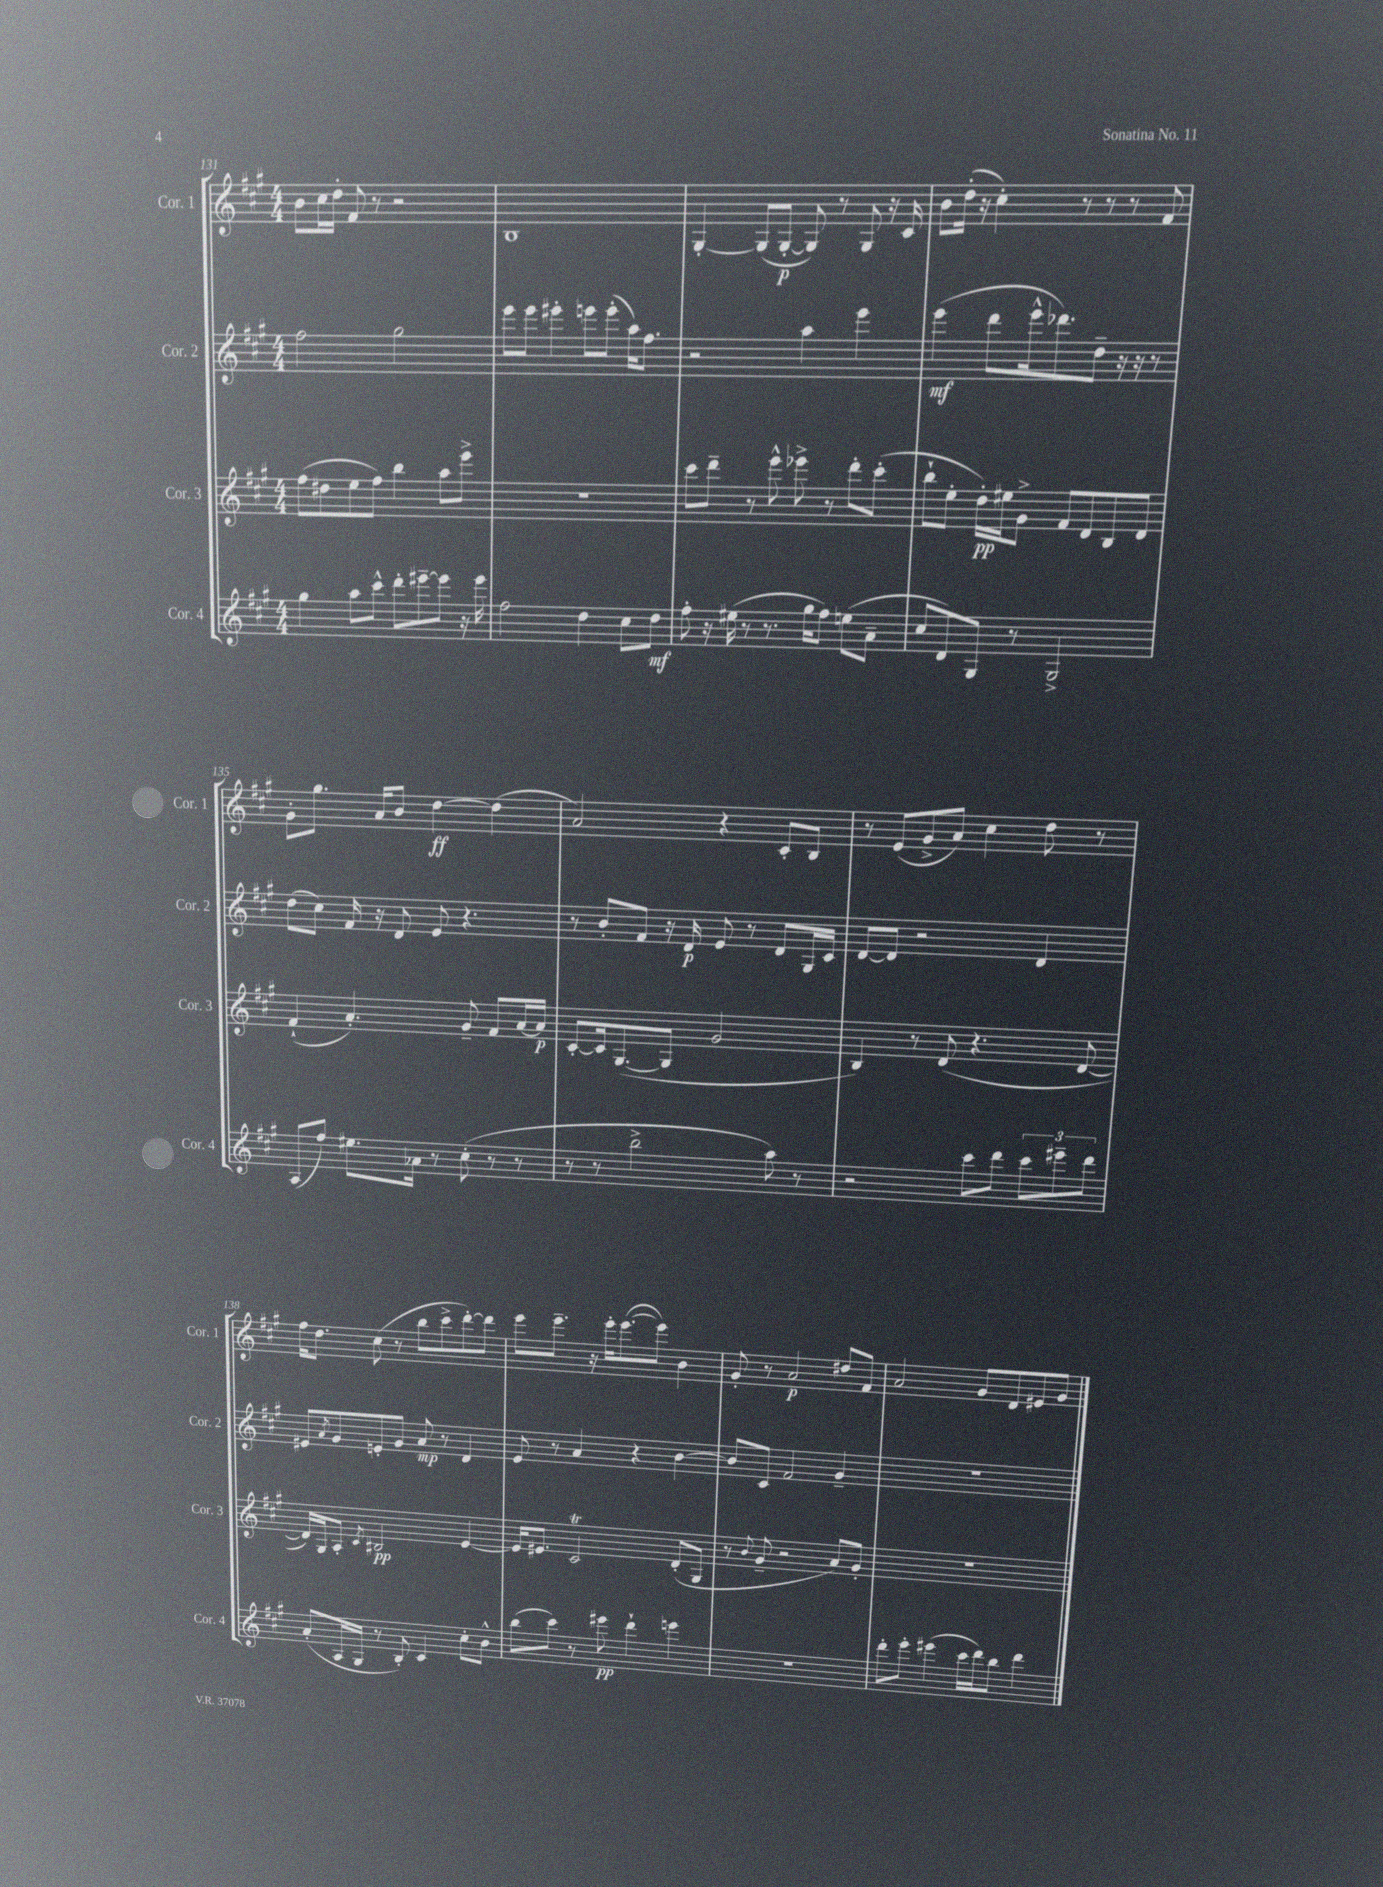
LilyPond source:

<<
\new StaffGroup <<
\new Staff = "s0" \with { instrumentName = "Cor. 1" shortInstrumentName = "Cor. 1" } {
    \clef treble \key a \major \numericTimeSignature \time 4/4
    b'8 cis''16 d''16-. fis'8 r8 r2 |
    b1 |
    gis4~-. gis8( gis8~-.\p gis8) r8 gis8 r16 cis'16 |
    b'8 d''16-.( r16 cis''4-.) r8 r8 r8 fis'8 |
    gis'8-. gis''8. a'16 b'8 d''4~\ff d''4( |
    a'2) r4 cis'8-. b8 |
    r8 e'8( gis'8-> a'8) cis''4 d''8 r8 |
    fis''16 d''8. cis''8( r8 b''8 cis'''8-> d'''8~-.) d'''8 |
    e'''8 e'''8.-- r16 e'''16-. e'''8.~( e'''8) b'4 |
    gis'8-. r8 a'2\p dis''8 fis'8 |
    a'2 gis'8 d'8 eis'8 gis'8 \bar "|." |
}
\new Staff = "s1" \with { instrumentName = "Cor. 2" shortInstrumentName = "Cor. 2" } {
    \clef treble \key a \major \numericTimeSignature \time 4/4
    fis''2 gis''2 |
    e'''8 e'''8 eis'''4-. e'''8 e'''8-.( a''16) fis''8. |
    r2 a''4 e'''4 |
    e'''4\mf( d'''8 e'''16-^ des'''8.) d''8-- r16 r16 r8 |
    d''8( cis''8) fis'16 r16 d'8 e'8 r4. |
    r8 b'8-. fis'8 r16 d'16\p e'8 r8 d'8 gis16 cis'16 |
    d'8~ d'8 r2 d'4 |
    eis'8 \acciaccatura { a'8 } gis'8 e'8-. gis'8 a'8\mp r8 d'4 |
    e'8 r8 a'4 r4 b'4~ |
    b'8 cis'8 fis'2 gis'4-- |
    R1 \bar "|." |
}
\new Staff = "s2" \with { instrumentName = "Cor. 3" shortInstrumentName = "Cor. 3" } {
    \clef treble \key a \major \numericTimeSignature \time 4/4
    fis''8( dis''8 e''8 fis''8) b''4 a''8 e'''8-> |
    R1 |
    cis'''8 d'''8-- r8 e'''8-^ ees'''8-> r8 d'''8-. cis'''8-.( |
    b''8-! e''8-. d''16-.\pp) eis''16 gis'8-> fis'8 d'8 b8 d'8 |
    fis'4-!( a'4.-.) gis'8-- fis'8 a'16~ a'16\p |
    cis'8~-. cis'16 gis8.~( gis8 gis'2 |
    b4) r8 d'8( r4. d'8~ |
    d'16) gis16 a8-. \acciaccatura { cis'8 } bis2\pp e'4~ |
    e'16 eis'8. cis'2\trill d'8-.( gis8 |
    r8 \appoggiatura { b'8 } gis'8-- r2 a'8) gis'8-. |
    R1 \bar "|." |
}
\new Staff = "s3" \with { instrumentName = "Cor. 4" shortInstrumentName = "Cor. 4" } {
    \clef treble \key a \major \numericTimeSignature \time 4/4
    gis''4 a''8 cis'''8-^ d'''8-. eis'''8~-- eis'''8 r16 eis'''16 |
    fis''2 d''4 cis''8 d''8\mf |
    fis''8-. r16 eis''16( r8 r8. gis''16 fis''8) e''8( a'8-- |
    cis''8 d'8) gis8 r8 gis2-> |
    a8( fis''8) eis''8. aes'16 r8 cis''8-.( r8 r8 |
    r8 r8 b''2-> a''8) r8 |
    r2 cis'''8 d'''8 \tuplet 3/2 { cis'''8 eis'''8-- d'''8 } |
    a'8-.( a16 gis16 r8 b8-.) cis'4 cis''8-. b'8-^ |
    b''8( cis'''8) r8 eis'''8\pp d'''4-! e'''4 |
    r1 |
    d'''8-. e'''8-. eis'''4( cis'''16 d'''16) b''8 d'''4 \bar "|." |
}
>>
>>
\layout { \context { \Score currentBarNumber = #131 } }
